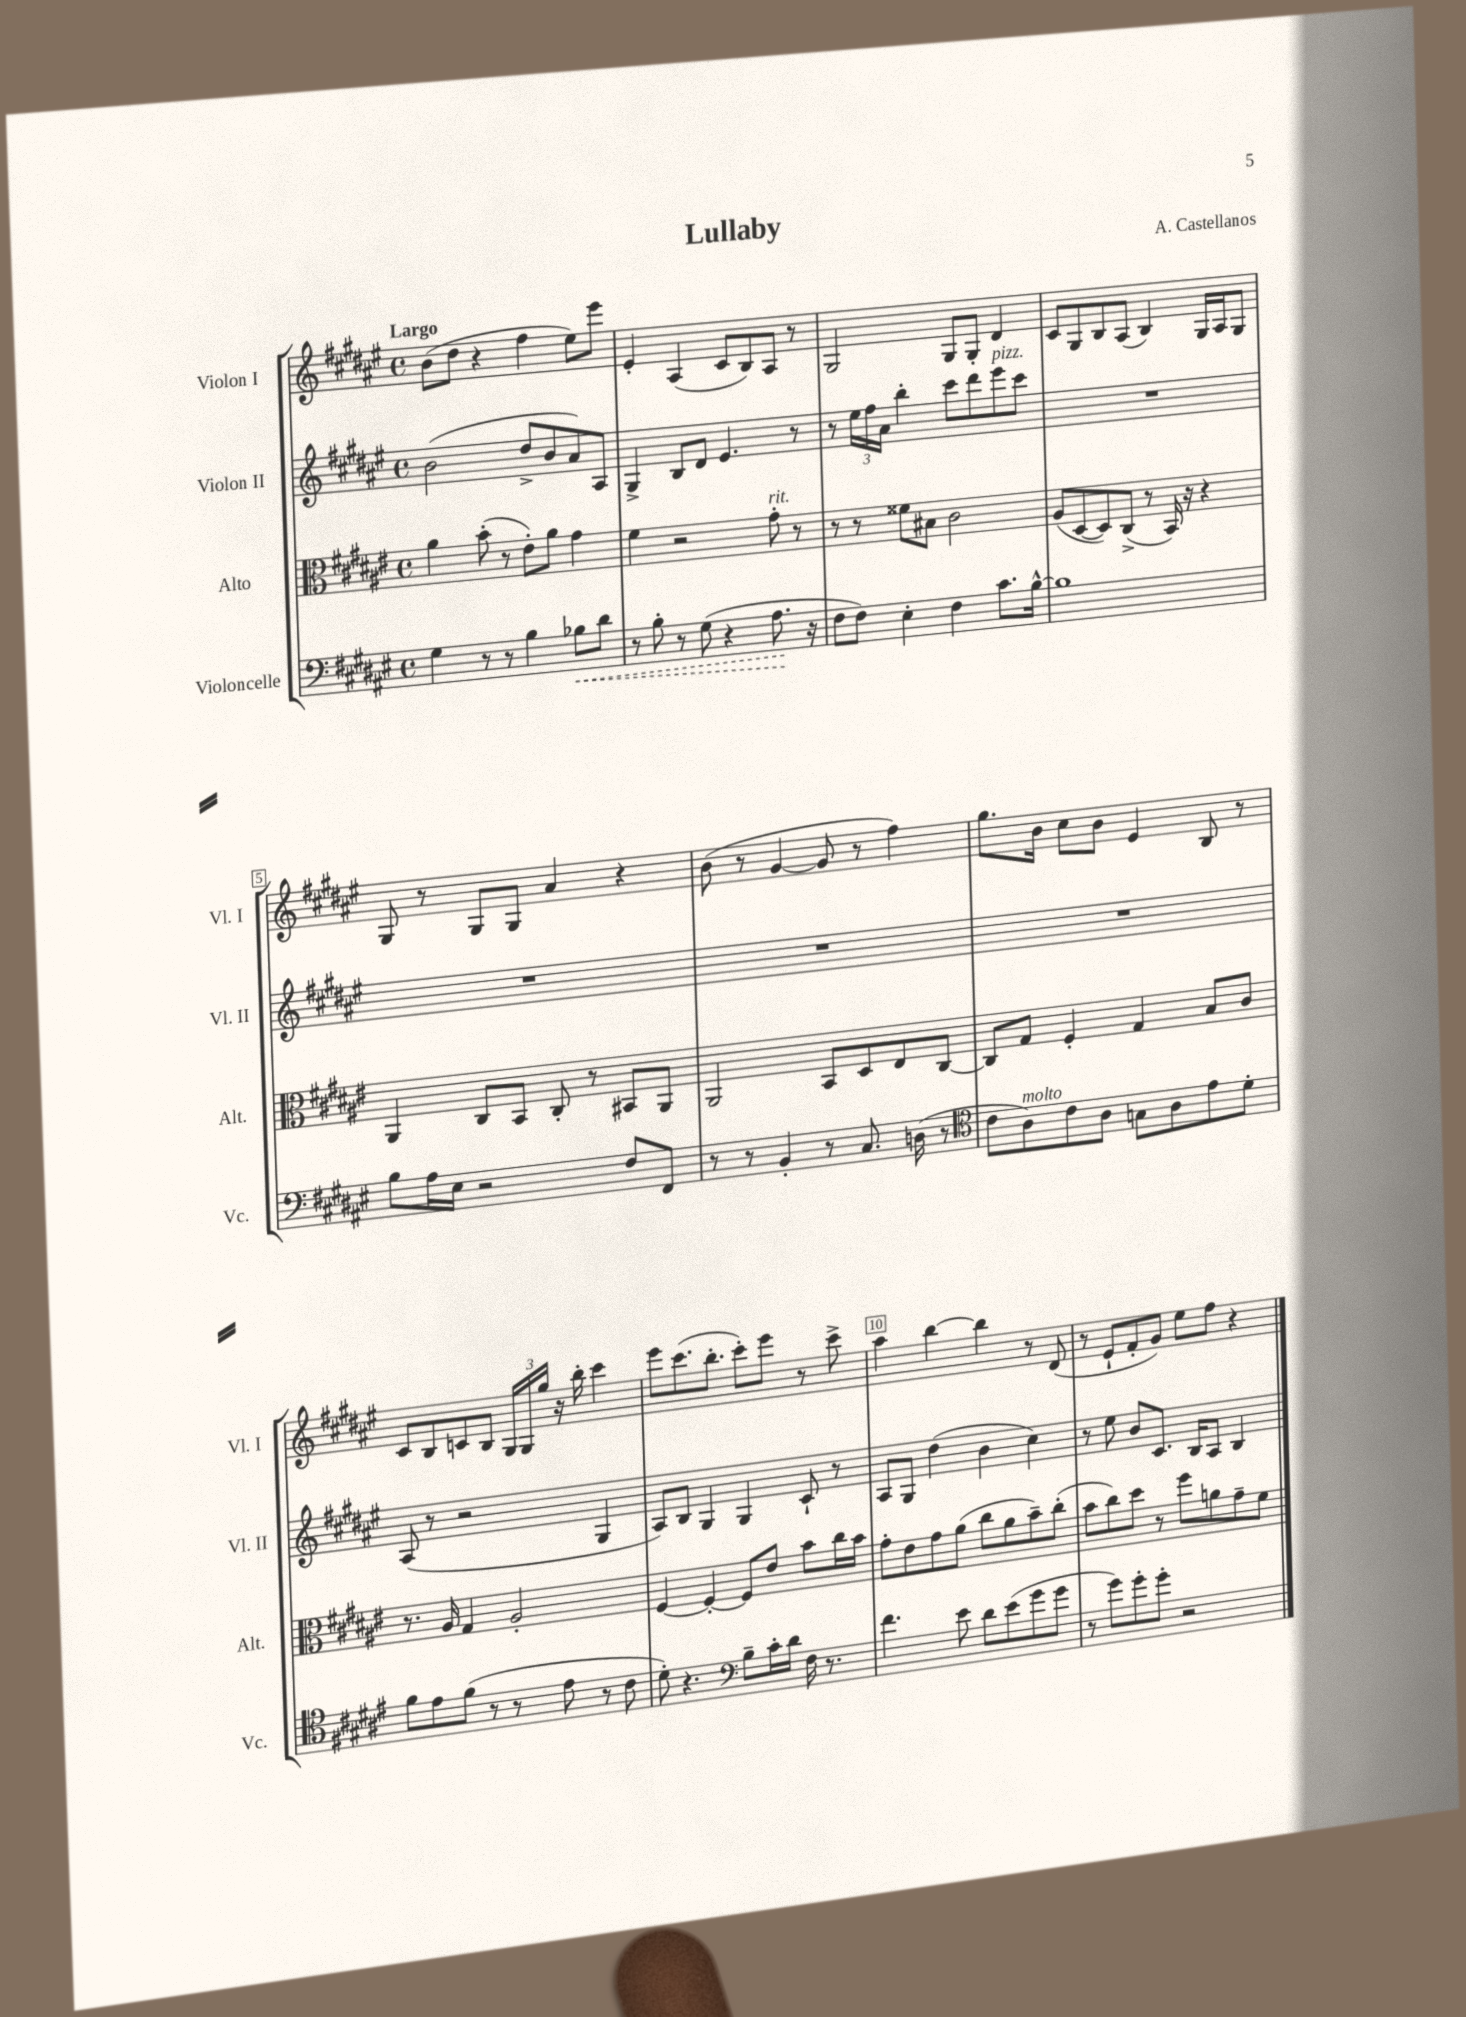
\header { title = "Lullaby" composer = "A. Castellanos" }
<<
\new StaffGroup <<
\new Staff = "s0" \with { instrumentName = "Violon I" shortInstrumentName = "Vl. I" } {
    \clef treble \key fis \major \defaultTimeSignature \time 4/4 \tempo "Largo"
    b'8( dis''8 r4 fis''4 eis''8) eis'''8 |
    eis'4-. ais4( cis'8 b8) ais8 r8 |
    gis2 gis8 gis8-. dis'4 |
    cis'8 gis8 b8 ais8( b4) gis16 ais16 gis8 |
    gis8 r8 gis8 gis8 ais'4 r4 |
    b'8( r8 gis'4~ gis'8 r8 fis''4) |
    gis''8. b'16 cis''8 b'8 eis'4 b8 r8 |
    cis'8 b8 c'8 b8 \tuplet 3/2 { gis16 gis16 gis''16 } r16 b''16-. cis'''4 |
    eis'''8 cis'''8.( b''8.-. cis'''8-.) eis'''8 r8 cis'''8-> |
    ais''4 b''4~ b''4 r8 dis'8( |
    r8 eis'8-! fis'8-. gis'8) eis''8 fis''8 r4 \bar "|." |
}
\new Staff = "s1" \with { instrumentName = "Violon II" shortInstrumentName = "Vl. II" } {
    \clef treble \key fis \major \defaultTimeSignature \time 4/4
    b'2( dis''8-> b'8 ais'8) ais8 |
    gis4-> b8 dis'8 eis'4. r8 |
    r8 \tuplet 3/2 { eis''16 fis''16 ais'16 } b''4-. cis'''8 dis'''8 eis'''8^\markup { \italic "pizz." } cis'''8 |
    R1 |
    R1 |
    R1 |
    R1 |
    ais8( r8 r2 gis4 |
    ais8) b8 gis4 gis4 cis'8-! r8 |
    ais8 gis8 dis''4( b'4 cis''4) |
    r8 eis''8 b'8 cis'8. b16 ais8 b4 \bar "|." |
}
\new Staff = "s2" \with { instrumentName = "Alto" shortInstrumentName = "Alt." } {
    \clef alto \key fis \major \defaultTimeSignature \time 4/4
    ais'4 b'8-.( r8 eis'8-.) ais'8 gis'4 |
    fis'4 r2 gis'8-.^\markup { \italic "rit." } r8 |
    r8 r8 fisis'8 bis8 cis'2 |
    ais8( dis8~ dis8) cis8->( r8 b,16) r16 r4 |
    ais,4 cis8 b,8 cis8-. r8 bis,8 ais,8 |
    ais,2 b,8 dis8 eis8 cis8~ |
    cis8 gis8 fis4-. gis4 b8 cis'8 |
    r8. ais16 gis4 ais2-. |
    fis4~ fis4~-. fis8 eis'8 b'8 cis''16 b'16 |
    gis'8-. eis'8 gis'8 ais'8( cis''8 ais'8 b'8--) cis''8-.( |
    b'8 cis''8) dis''8 r8 fis''8 a'8 gis'8-- fis'8 \bar "|." |
}
\new Staff = "s3" \with { instrumentName = "Violoncelle" shortInstrumentName = "Vc." } {
    \clef bass \key fis \major \defaultTimeSignature \time 4/4
    gis4 r8 r8 b4 \once \override Hairpin.style = #'dashed-line bes8\< dis'8 |
    r8 b8-. r8 gis8( r4 ais8.\! r16 |
    fis8 fis8) eis4-. fis4 cis'8. b16~-^ |
    b1 |
    b8 ais16 eis16 r2 fis8 fis,8 |
    r8 r8 b,4-. r8 cis8. d16( r8 |
    \clef tenor cis'8 ais8^\markup { \italic "molto" }) cis'8 ais8 g8 ais8 eis'8 dis'8-. |
    fis'8 eis'8 fis'8( r8 r8 eis'8 r8 cis'8 |
    dis'8-.) r4. \clef bass b8-- cis'16-. dis'16 fis16 r8. |
    fis'4. eis'8 dis'8 eis'8( gis'8 gis'8 |
    r8 gis'8) gis'8-. gis'8-. r2 \bar "|." |
}
>>
>>
\layout { \context { \Score \override BarNumber.break-visibility = ##(#f #t #t) barNumberVisibility = #(every-nth-bar-number-visible 5) \override BarNumber.stencil = #(make-stencil-boxer 0.1 0.3 ly:text-interface::print) } }
